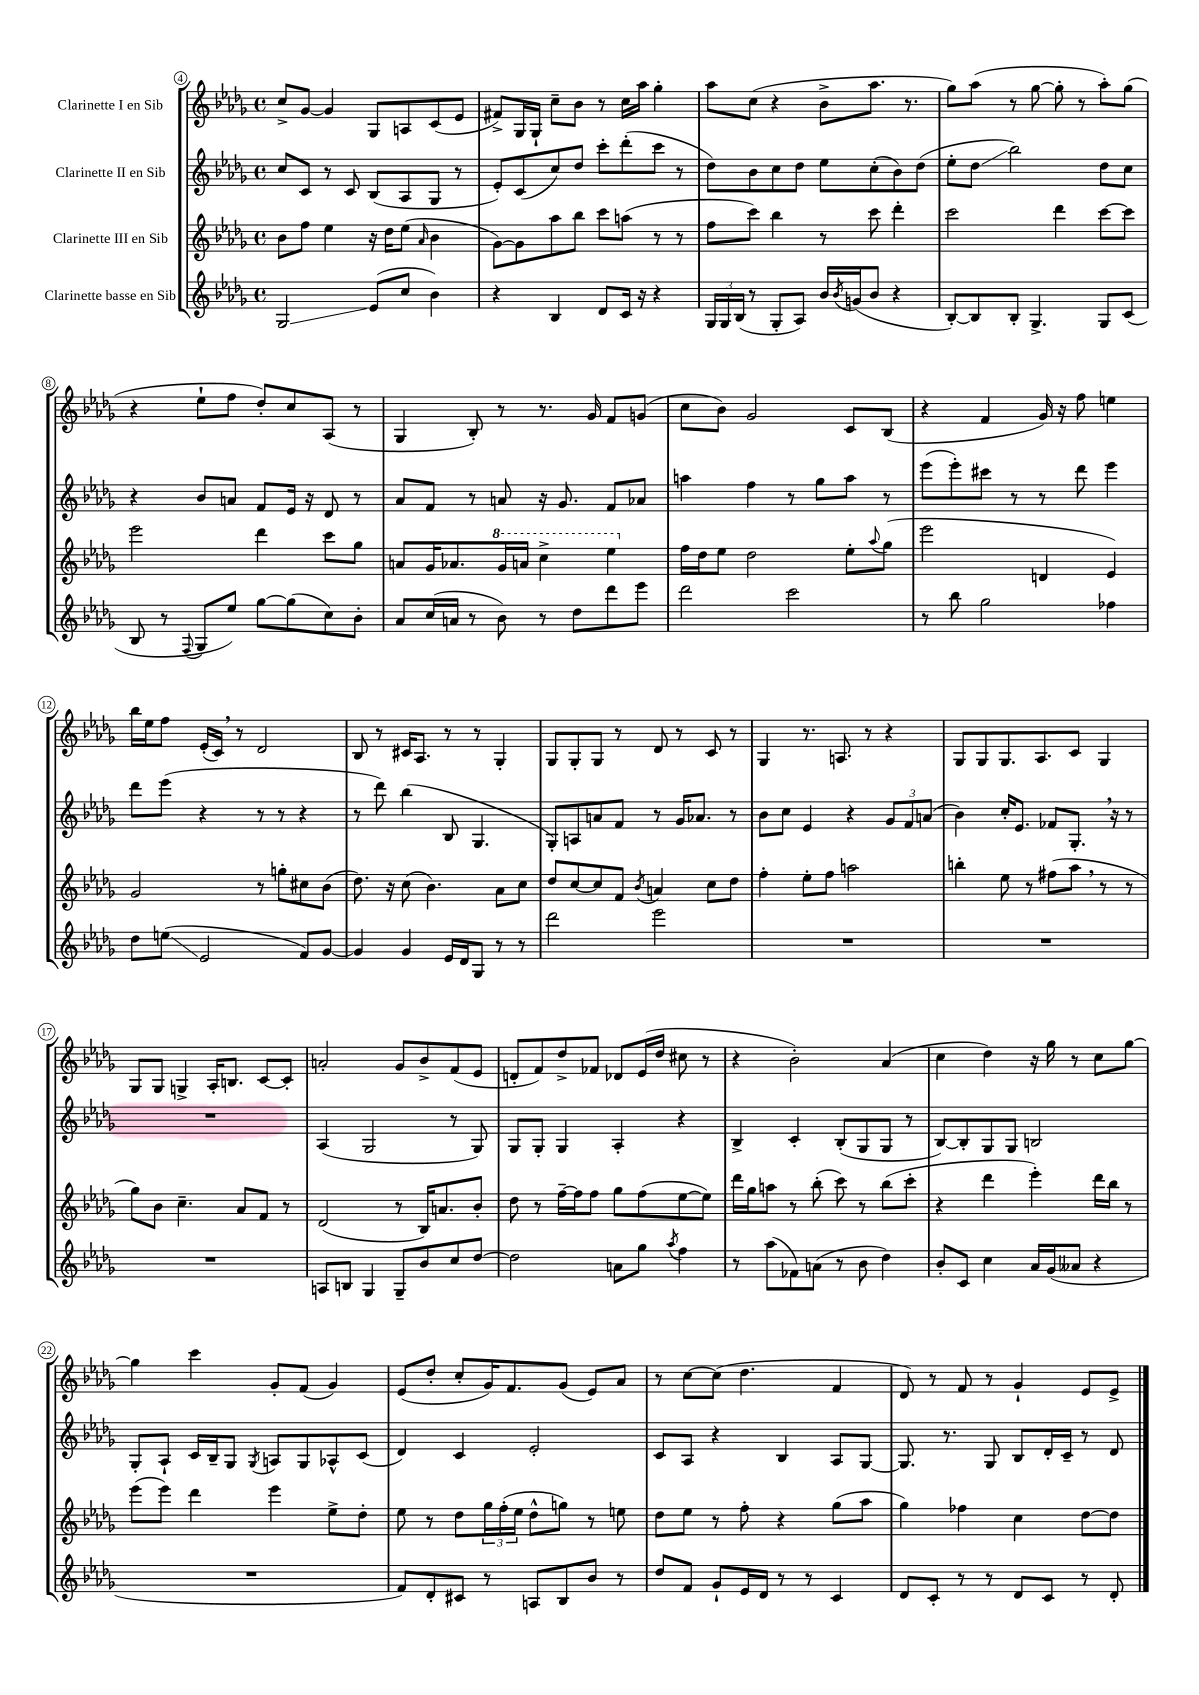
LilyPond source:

<<
\new StaffGroup <<
\new Staff = "s0" \with { instrumentName = "Clarinette I en Sib" } {
    \clef treble \key des \major \defaultTimeSignature \time 4/4
    c''8-> ges'8~ ges'4 ges8 a8 c'8( ees'8 |
    fis'8->) ges16 ges16-! c''8-- bes'8 r8 c''16 aes''16 ges''4-. |
    aes''8 c''8( r4 bes'8-> aes''8. r8. |
    ges''8) aes''8( r8 ges''8~ ges''8-. r8 aes''8-.) ges''8( |
    r4 ees''8-! f''8 des''8-.) c''8 aes8( r8 |
    ges4 bes8-.) r8 r8. ges'16 f'8 g'8( |
    c''8 bes'8) ges'2 c'8 bes8( |
    r4 f'4 ges'16) r16 f''8 e''4 |
    bes''16 ees''16 f''8 ees'16-.( c'16) \breathe r8 des'2 |
    bes8 r8 cis'16 aes8. r8 r8 ges4-. |
    ges8 ges8-. ges8 r8 des'8 r8 c'8 r8 |
    ges4 r8. a8. r8 r4 |
    ges8 ges8 ges8. aes8. c'8 ges4 |
    ges8 ges8 g4-> aes16-. b8. c'8~ c'8-. |
    a'2-. ges'8 bes'8-> f'8( ees'8 |
    d'8-. f'8) des''8-> fes'8 des'8 ees'16( des''16 cis''8 r8 |
    r4 bes'2-.) aes'4( |
    c''4 des''4) r16 ges''16 r8 c''8 ges''8~ |
    ges''4 c'''4 ges'8-. f'8( ges'4) |
    ees'8( des''8-. c''8-. ges'16) f'8. ges'8( ees'8) aes'8 |
    r8 c''8~ c''8( des''4. f'4 |
    des'8) r8 f'8 r8 ges'4-! ees'8 ees'8-> \bar "|." |
}
\new Staff = "s1" \with { instrumentName = "Clarinette II en Sib" } {
    \clef treble \key des \major \defaultTimeSignature \time 4/4
    c''8 c'8 r8 c'8 bes8( aes8 ges8 r8 |
    ees'8-.) c'8( c''8) des''8 c'''8-. des'''8-.( c'''8 r8 |
    des''8) bes'8 c''8 des''8 ees''8 c''8-.( bes'8) des''8( |
    ees''8-. des''8\glissando bes''2) des''8 c''8 |
    r4 bes'8 a'8 f'8 ees'16 r16 des'8 r8 |
    aes'8 f'8 r8 a'8 r16 ges'8. f'8 aes'8 |
    a''4 f''4 r8 ges''8 a''8 r8 |
    ees'''8( ees'''8-.) cis'''8 r8 r8 des'''8 ees'''4 |
    des'''8 ees'''8( r4 r8 r8 r4 |
    r8 des'''8) bes''4( bes8 ges4. |
    ges8-.) a8 a'8 f'8 r8 ges'16 aes'8. r8 |
    bes'8 c''8 ees'4 r4 \tuplet 3/2 { ges'8 f'8 a'8( } |
    bes'4) c''16-. ees'8. fes'8 ges8.-. \breathe r16 r8 |
    R1 |
    aes4( ges2 r8 ges8) |
    ges8 ges8-. ges4 aes4-. r4 |
    bes4-> c'4-. bes8-.( ges8 ges8 r8 |
    bes8~) bes8-. ges8 ges8 b2 |
    ges8-. aes8-! c'16 bes16-- ges8 \acciaccatura { ges8 } a8 ges8 aes8-^ c'8( |
    des'4) c'4 ees'2-. |
    c'8 aes8 r4 bes4 aes8 ges8~ |
    ges8. r8. ges8 bes8 des'16-. c'16-- r8 des'8 \bar "|." |
}
\new Staff = "s2" \with { instrumentName = "Clarinette III en Sib" } {
    \clef treble \key des \major \defaultTimeSignature \time 4/4
    bes'8 f''8 ees''4 r16 des''16 ees''8( \grace { aes'16 } bes'4 |
    ges'8~) ges'8 aes''8 bes''8 c'''8 a''8( r8 r8 |
    f''8 c'''8) bes''4 r8 c'''8 des'''4-. |
    c'''2 des'''4 c'''8~ c'''8 |
    ees'''2 des'''4 c'''8 ges''8 |
    a'8 ges'16 aes'8. \ottava #1 ges''16 a''16 c'''4-> ees'''4 \ottava #0 |
    f''16 des''16 ees''8 des''2 ees''8-. \appoggiatura { aes''8 } ges''8( |
    ees'''2 d'4 ees'4) |
    ges'2 r8 g''8-. cis''8 bes'8( |
    des''8.) r16 c''8( bes'4.) aes'8 c''8 |
    des''8 c''8~ c''8 f'8 \acciaccatura { bes'8 } a'4 c''8 des''8 |
    f''4-. ees''8-. f''8 a''2 |
    b''4-. ees''8 r8 fis''8( aes''8 \breathe r8 r8 |
    ges''8) bes'8 c''4.-- aes'8 f'8 r8 |
    des'2( r8 bes16) a'8. bes'8-. |
    des''8 r8 f''16~-- f''16 f''8 ges''8 f''8( ees''8~ ees''8) |
    des'''16 ges''16 a''8 r8 bes''8-.( c'''8) r8 bes''8( c'''8-. |
    r4 des'''4 ees'''4-.) des'''16 bes''16 r8 |
    ees'''8( ees'''8) des'''4 ees'''4 ees''8-> des''8-. |
    ees''8 r8 des''8 \tuplet 3/2 { ges''16 f''16-.( ees''16 } des''8-^ g''8) r8 e''8 |
    des''8 ees''8 r8 f''8-. r4 ges''8( aes''8 |
    ges''4) fes''4 c''4 des''8~ des''8 \bar "|." |
}
\new Staff = "s3" \with { instrumentName = "Clarinette basse en Sib" } {
    \clef treble \key des \major \defaultTimeSignature \time 4/4
    ges2\glissando ees'8( c''8 bes'4) |
    r4 bes4 des'8 c'16 r16 r4 |
    \tuplet 3/2 { ges16 ges16 bes16( } r8 ges8-. aes8) bes'16 \acciaccatura { bes'8 } g'16( bes'8 r4 |
    bes8~-.) bes8 bes8-. ges4.-> ges8 c'8( |
    bes8 r8 \appoggiatura { f8 } ges8 ees''8) ges''8~ ges''8( c''8) bes'8-. |
    aes'8 c''16( a'16 r8 bes'8) r8 des''8 des'''8 ees'''8 |
    des'''2 c'''2 |
    r8 bes''8 ges''2 fes''4 |
    des''8 e''8\glissando( ees'2 f'8) ges'8~ |
    ges'4 ges'4 ees'16 des'16 ges8 r8 r8 |
    des'''2 ees'''2 |
    R1 |
    R1 |
    R1 |
    a8 b8 ges4 ges8-- bes'8 c''8 des''8~ |
    des''2 a'8 ges''8 \acciaccatura { aes''8 } f''4 |
    r8 aes''8( fes'8) a'8( r8 bes'8 des''4) |
    bes'8-. c'8 c''4 aes'16 ges'16( aeses'8 r4 |
    R1 |
    f'8) des'8-. cis'8 r8 a8 bes8 bes'8 r8 |
    des''8 f'8 ges'8-! ees'16 des'16 r8 r8 c'4 |
    des'8 c'8-. r8 r8 des'8 c'8 r8 des'8-. \bar "|." |
}
>>
>>
\layout { \context { \Score currentBarNumber = #4 \override BarNumber.stencil = #(make-stencil-circler 0.1 0.3 ly:text-interface::print) } }
